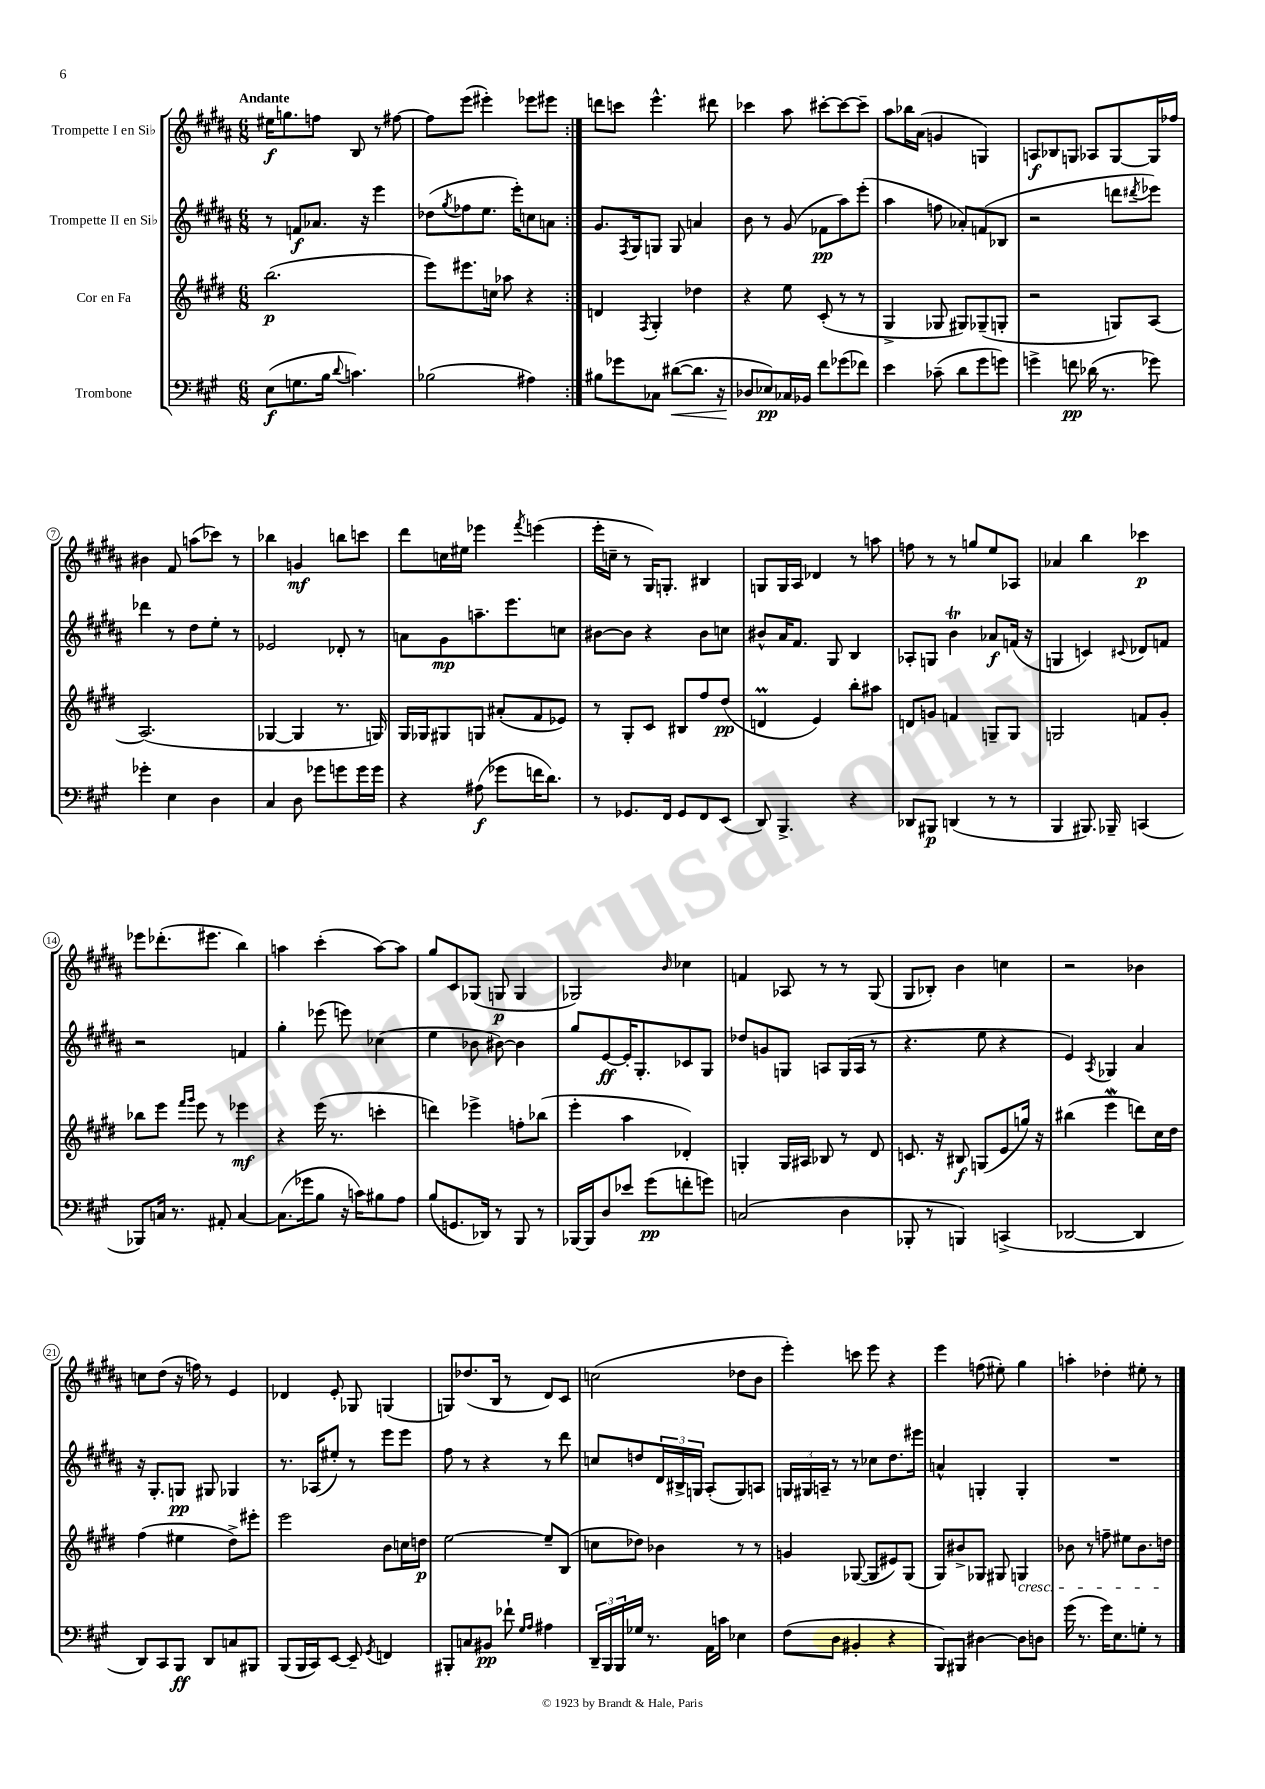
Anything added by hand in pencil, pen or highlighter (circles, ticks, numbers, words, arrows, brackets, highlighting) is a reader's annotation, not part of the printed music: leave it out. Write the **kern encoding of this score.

**kern	**kern	**kern	**kern
*staff4	*staff3	*staff2	*staff1
*clefF4	*clefG2	*clefG2	*clefG2
*k[f#c#g#]	*k[f#c#g#d#]	*k[f#c#g#d#a#]	*k[f#c#g#d#a#]
*M6/8	*M6/8	*M6/8	*M6/8
(8E	(2.bb	8r	16ee#
.	.	.	8.gg
8.G	.	8f	.
.	.	8.a-	8ff
16B	.	.	.
8qqd	.	.	.
4.c)	.	.	8B
.	.	16r	.
.	.	4eee	8r
.	.	.	[8ff#
=	=	=	=
(2B-	8eee)	(8dd-	8ff#]
.	.	8qgg#	.
.	8.eee#	8ff-	(8eee
.	.	8.ee	4eee#')
.	16cc	.	.
.	8aa-	.	.
.	.	16eee')	.
4A#)	4r	8cc	8eee-
.	.	8a	8eee#
=:|!	=:|!	=:|!	=:|!
8B#	4d	8.g#	8ddd
8g-	.	.	8ccc
.	.	8qF#	.
.	.	16G#	.
.	8qF#	.	.
8C-	4G#'	8G	4.eee^^
([8d#	.	8G	.
8.d#]	4dd-	4a	.
.	.	.	8ddd#
16r	.	.	.
=	=	=	=
8D-	4r	8b	4ccc-
8E-)	.	8r	.
16C-	8ee	(8g#	8aa#
16BB-	.	.	.
8f#	(8c#'	8f-	[8ccc#'
(8g-	8r	8aa#)	8ccc#_
8f-)	8r	(8eee'	8ccc#~]
=	=	=	=
4e	4G#^	4aa#	8aa#
.	.	.	16bb-
.	.	.	(16a#
(8c-~	8G-	8ff	4g
8d	8G#)	8a-')	.
8g#	(8G-~	(8f	4G)
8g)	8G'	8B-	.
=	=	=	=
4g^	2r	2r	8A
.	.	.	8B-
8f	.	.	8G
(16d-	.	.	8A-
8.r	.	.	.
.	8G)	8ddd	[8G
.	.	8qddd#	.
8g-)	[8A	8eee-)	16G]
.	.	.	16ff-
=	=	=	=
4g-'	(2.A]	4ddd-	4b#
4E	.	8r	8f#
.	.	8dd#	(8aa
4D	.	8ee'	8ccc-)
.	.	8r	8r
=	=	=	=
4C#	[4G-	2e-	4bb-
8D	4G-]	.	4g
8g-	.	.	.
8g	8.r	8d-'	8bb
16g	.	8r	8ccc
16g	16G)	.	.
=	=	=	=
4r	16G#	8a	8ddd#
.	16G-	.	.
.	8G#	8g#	16cc
.	.	.	16ee#
(8A#	8G	8.aa~	4eee-
8g-	(8a#'	.	.
.	.	8.eee	.
.	.	.	8qfff#
16f	8f#	.	(4eee
8.d)	.	.	.
.	8e-)	8cc	.
=	=	=	=
8r	8r	[8b#	16eee'
.	.	.	16cc~
8.GG-	8G#'	8b#]	8r
.	8c#	4r	16G#)
16FF#	.	.	8.G'
8GG-	8B#	.	.
8FF#	8ff#	8b#	4B#
(8EE	(8dd#	8cc	.
=	=	=	=
8DD)	4d	8b#^^	8G
4.BBB^	.	16a#	16G
.	.	8.f#	16A#
.	4e)	.	4d-
.	.	8G#	.
4r	8bb'	4B	8r
.	8aa#	.	8aa
=	=	=	=
8DD-	8d	8A-'	8ff
8BBB#	8g	8G	8r
(4DD	4f	4b	8r
.	.	.	8gg
8r	8G~	8a-	8ee
8r	8G	(16f	8A-
.	.	16r	.
=	=	=	=
4BBB	2G	4G	4a-
8.BBB#)	.	4c)	4bb
16BBB-~	.	.	.
.	.	8qqc#	.
(4CC	8f	8d-	4ccc-
.	8g#'	8f	.
=	=	=	=
8BBB-)	8bb-	2r	8eee-
16C	8eee	.	(8.ddd-'
8.r	.	.	.
.	16qqfff#	.	.
.	16qqggg#	.	.
.	8eee	.	.
.	.	.	8.eee#
8AA#'	8r	.	.
[4C	4eee-	4f	4bb)
=	=	=	=
(8.C]	4r	4gg#'	4aa
16g-	.	.	.
8B	(16eee	(8eee-	(4ccc#'
.	8.r	.	.
16r	.	8eee)	.
16c)	.	.	.
8B#	4ccc'	(4cc-	[8aa)
8A	.	.	8aa]
=	=	=	=
(8B	4ddd)	4ee	8gg#
8.GG	.	.	8c#
.	4eee-^	8b-	(8G-
16DD-)	.	.	.
8r	.	[8b#)	8G
8BBB	8ff'	4b#]	4G
8r	(8bb-	.	.
=	=	=	=
[16BBB-	4eee'	8gg#	2G-)
16BBB-]	.	.	.
8D	.	[8e	.
8e-	4aa	16e']	.
.	.	8.G#'	.
(8g#	.	.	.
.	.	.	16qqb
8f'	4d-')	8c-	4cc-
8g)	.	8G#	.
=	=	=	=
(2C	4G'	8dd-	4f
.	.	8g	.
.	16G	8G	8A-
.	16A#	.	.
.	8B-	8A	8r
4D	8r	(16G	8r
.	.	16A	.
.	8d#	8r	(8G#
=	=	=	=
8BBB-'	8.c	4.r	8G#
8r	.	.	8B-')
.	16r	.	.
4BBB)	8B#	.	4b
.	(8G	8ee	.
(4CC^	8e	4r	4cc
.	16gg)	.	.
.	16r	.	.
=	=	=	=
[2DD-	(4bb#	4e)	2r
.	.	8qA#	.
.	4eee	4G-	.
4DD-]	8ddd)	4a#	4b-
.	16cc#	.	.
.	16dd#	.	.
=	=	=	=
8DD)	(4ff#	16r	8cc
.	.	8.G#'	.
8CC#	.	.	(8dd#
8BBB	4ee#	8G	16r
.	.	.	16ff)
8DD	.	8G#	8r
8C	8dd#^)	4G-	4e
8BBB#	8eee#'	.	.
=	=	=	=
(8BBB	2eee	8.r	4d-
16BBB	.	.	.
16CC#)	.	(16A-	.
[8EE	.	8ee#')	8e'
8EE~]	.	8r	8G-
8qGG#	.	.	.
4FF	8b	8eee	(4G
.	16cc	8eee	.
.	16dd	.	.
=	=	=	=
8BBB#'	[2ee	8ff#	8G)
8C	.	8r	(8.dd-
8BB#	.	4r	.
.	.	.	16B
8f-`	.	.	8r
16qqG#	.	.	.
16qqA	.	.	.
4A#	8ee~]	8r	8d#)
.	(8B	8ddd#	8c#
=	=	=	=
24DD~	8cc	8cc	(2cc
24BBB	.	.	.
24BBB	.	.	.
16G-	8dd-)	8dd	.
8.r	.	.	.
.	4b-	24d#	.
.	.	24B#^	.
.	.	24G	.
16AA	.	(8A#'	.
16c	.	.	.
4E-	8r	8G)	8dd-
.	8r	8A	8b
=	=	=	=
(8F#	4g	24G	4eee')
.	.	24G#	.
.	.	24A~	.
8D	.	8r	.
4BB#'	([8G-	8r	8ccc
.	8G-]	8cc-	8eee
4r	8e#)	8.dd#	4r
.	(8G-	.	.
.	.	16eee#	.
=	=	=	=
8BBB)	8G#)	4a^^	4eee
8BBB#	8b#^	.	.
[4D#	8G-	4G'	(8ff
.	8G#	.	8ee#')
8D#]	4G	4G'	4gg#
8D	.	.	.
=	=	=	=
(16g#	8b-	2.r	4aa'
8.r	.	.	.
.	8r	.	.
16g#)	8ff~	.	4dd-'
8.E	.	.	.
.	8ee#	.	.
8G'	8.b-	.	8ee#'
8r	.	.	8r
.	16dd	.	.
==	==	==	==
*-	*-	*-	*-
